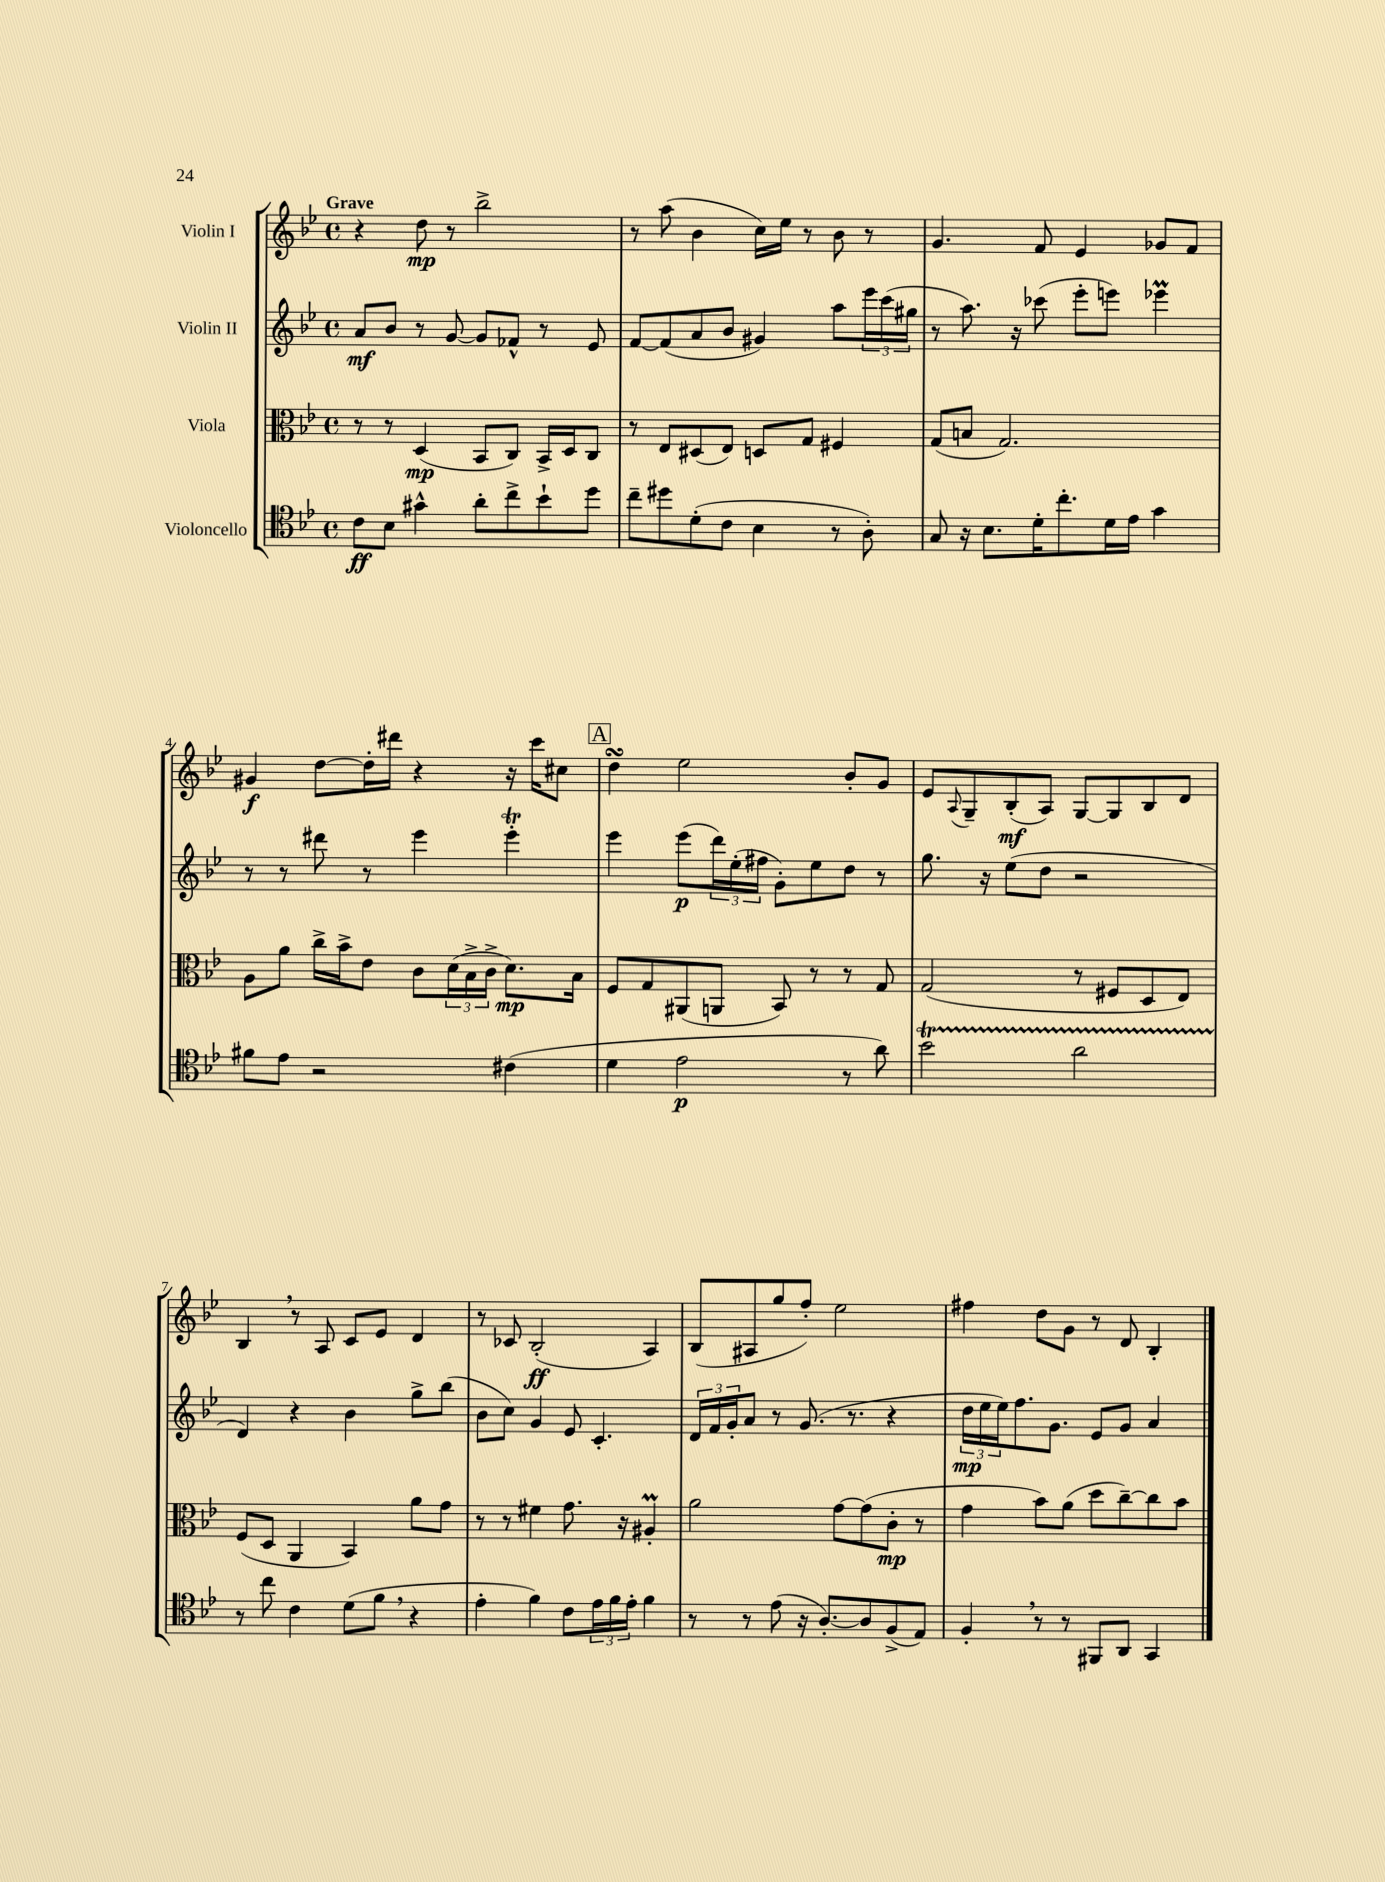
<<
\new StaffGroup <<
\new Staff = "s0" \with { instrumentName = "Violin I" } {
    \clef treble \key bes \major \defaultTimeSignature \time 4/4 \tempo "Grave"
    r4 d''8\mp r8 bes''2-> |
    r8 a''8( bes'4 c''16) ees''16 r8 bes'8 r8 |
    g'4. f'8 ees'4 ges'8 f'8 |
    gis'4\f d''8~ d''16-. dis'''16 r4 r16 c'''16 cis''8 |
    \mark \markup { \box "A" } d''4\turn ees''2 bes'8-. g'8 |
    ees'8 \appoggiatura { a8 } g8-- bes8-.\mf( a8) g8~ g8 bes8 d'8 |
    bes4 \breathe r8 a8 c'8 ees'8 d'4 |
    r8 ces'8 bes2-.\ff( a4) |
    bes8( ais8 g''8 f''8-.) ees''2 |
    fis''4 d''8 g'8 r8 d'8 bes4-. \bar "|." |
}
\new Staff = "s1" \with { instrumentName = "Violin II" } {
    \clef treble \key bes \major \defaultTimeSignature \time 4/4
    a'8\mf bes'8 r8 g'8~ g'8 fes'8-^ r8 ees'8 |
    f'8~ f'8( a'8 bes'8 gis'4) a''8 \tuplet 3/2 { ees'''16 c'''16( gis''16 } |
    r8 a''8.) r16 ces'''8( ees'''8-. e'''8) ees'''4\prall |
    r8 r8 dis'''8 r8 ees'''4 ees'''4-.\trill |
    \mark \markup { \box "A" } ees'''4 ees'''8\p( \tuplet 3/2 { d'''16) ees''16-.( fis''16 } g'8-.) ees''8 d''8 r8 |
    g''8. r16 ees''8( d''8 r2 |
    d'4) r4 bes'4 g''8-> bes''8( |
    bes'8 c''8) g'4 ees'8 c'4.-. |
    \tuplet 3/2 { d'16 f'16 g'16-. } a'8 r8 g'8.( r8. r4 |
    \tuplet 3/2 { d''16\mp ees''16 ees''16) } f''8. g'8. ees'8 g'8 a'4 \bar "|." |
}
\new Staff = "s2" \with { instrumentName = "Viola" } {
    \clef alto \key bes \major \defaultTimeSignature \time 4/4
    r8 r8 d4\mp( bes,8 c8) bes,16-> d16 c8 |
    r8 ees8 dis8( ees8) d8 g8 fis4 |
    g8( b8 g2.) |
    a8 a'8 c''16-> bes'16-> ees'8 c'8 \tuplet 3/2 { d'16( bes16-> c'16-> } d'8.\mp) bes16 |
    \mark \markup { \box "A" } f8 g8 ais,8( a,8 bes,8) r8 r8 g8 |
    g2( r8 fis8 d8 ees8) |
    f8( d8 a,4 bes,4) a'8 g'8 |
    r8 r8 fis'4 g'8. r16 ais4-.\prall |
    a'2 g'8~ g'8( c'8-.\mp r8 |
    g'4 bes'8) a'8( d''8 c''8~--) c''8 bes'8 \bar "|." |
}
\new Staff = "s3" \with { instrumentName = "Violoncello" } {
    \clef tenor \key bes \major \defaultTimeSignature \time 4/4
    c'8\ff bes8 gis'4-^ a'8-. c''8-> bes'8-! d''8 |
    c''8-- dis''8 d'8-.( c'8 bes4 r8 a8-.) |
    g8 r16 bes8. d'16-. c''8.-. d'16 ees'16 g'4 |
    fis'8 ees'8 r2 cis'4( |
    \mark \markup { \box "A" } d'4 ees'2\p r8 a'8) |
    bes'2\startTrillSpan a'2 |
    r8\stopTrillSpan c''8 c'4 d'8( f'8 \breathe r4 |
    ees'4-. f'4) c'8 \tuplet 3/2 { ees'16 f'16 ees'16-. } f'4 |
    r8 r8 ees'8( r16 a8.~-.) a8 f8->( ees8) |
    f4-. \breathe r8 r8 fis,8 a,8 g,4 \bar "|." |
}
>>
>>
